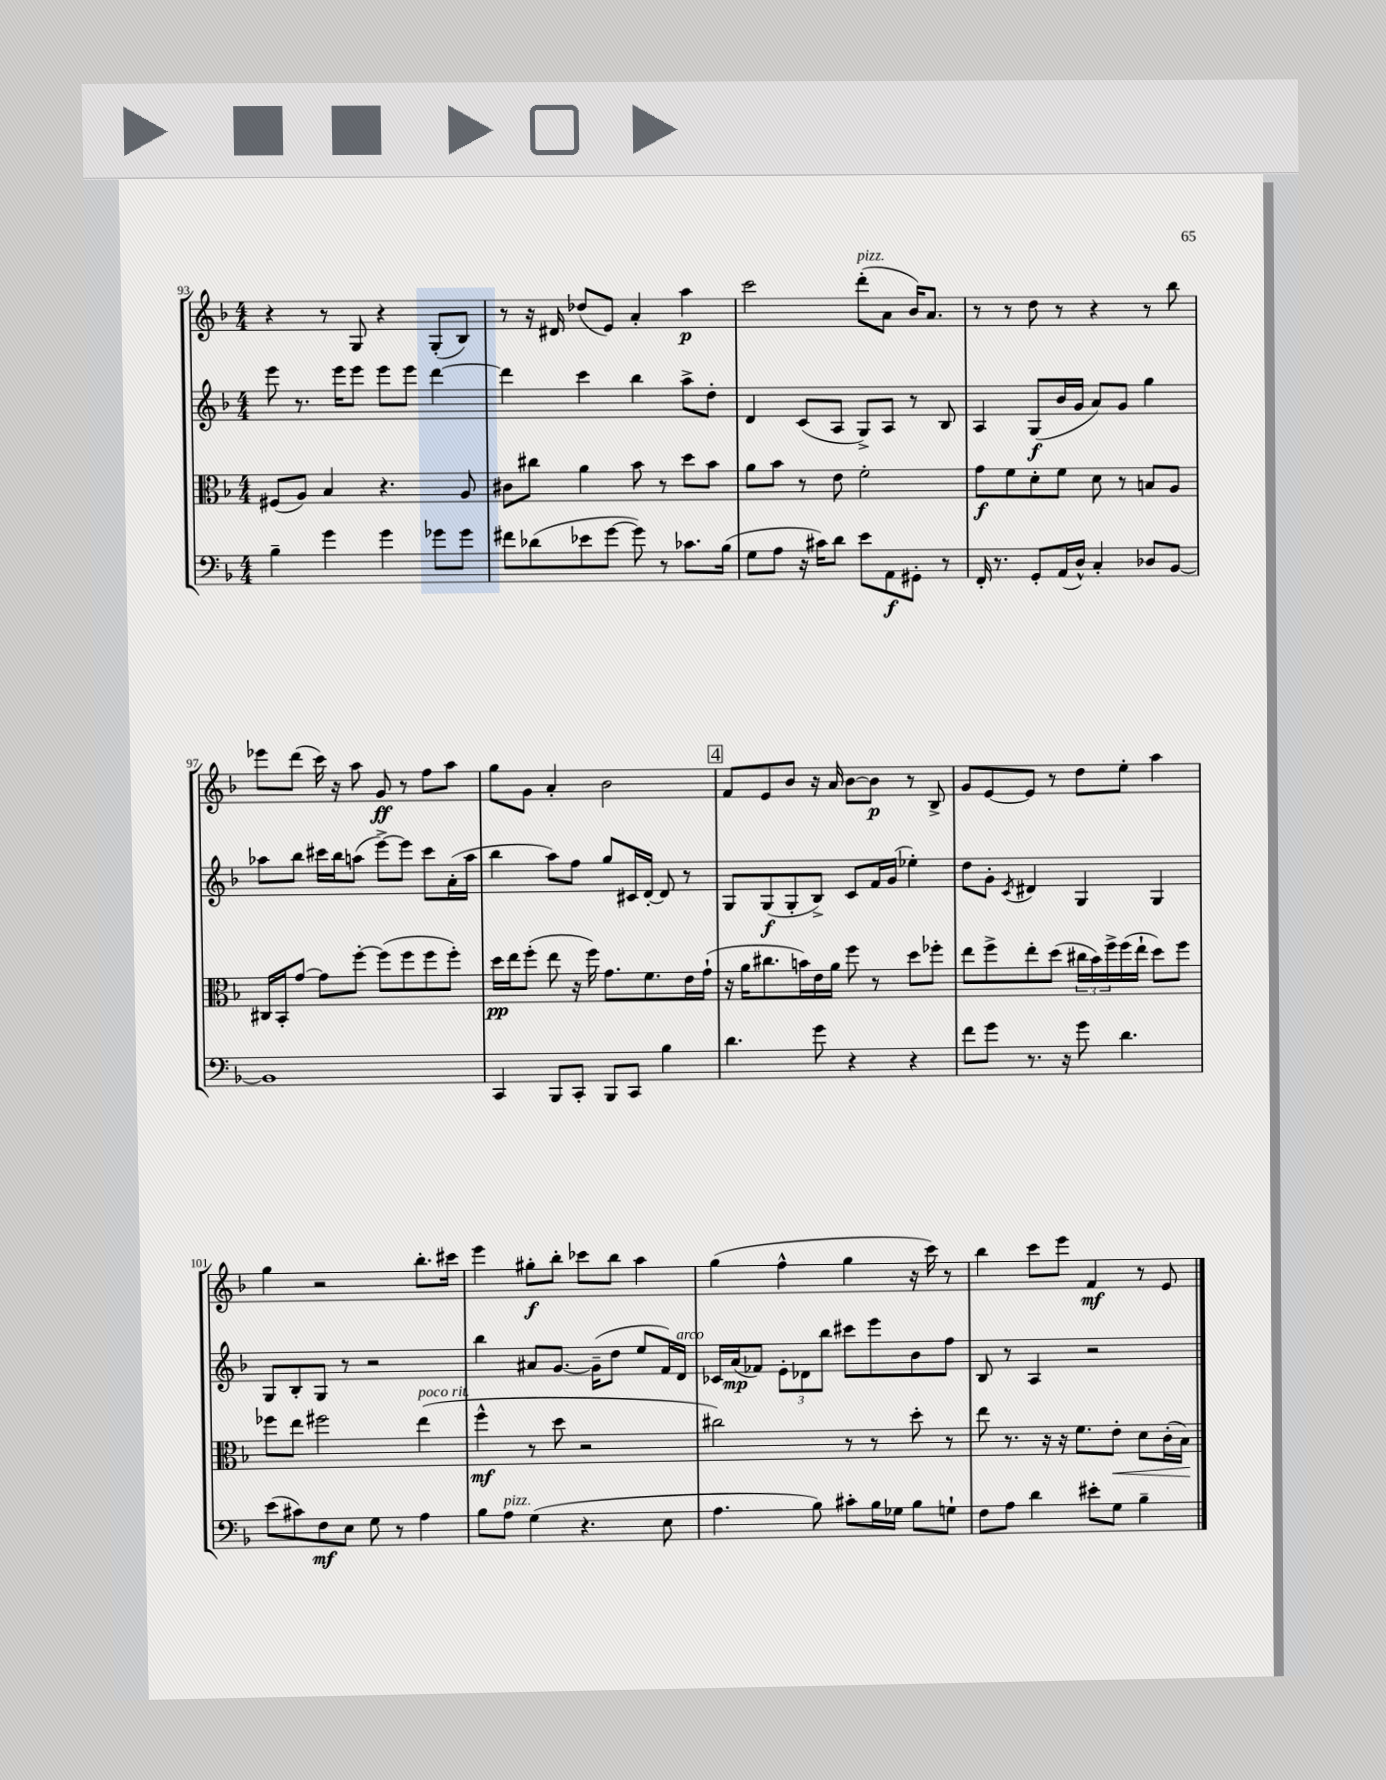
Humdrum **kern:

**kern	**dynam	**kern	**dynam	**kern	**dynam	**kern	**dynam
*part4	*part4	*part3	*part3	*part2	*part2	*part1	*part1
*staff4	*staff4	*staff3	*staff3	*staff2	*staff2	*staff1	*staff1
*clefF4	*	*clefC3	*	*clefG2	*	*clefG2	*
*k[b-]	*	*k[b-]	*	*k[b-]	*	*k[b-]	*
*M4/4	*	*M4/4	*	*M4/4	*	*M4/4	*
=93	=93	=93	=93	=93	=93	=93	=93
4B-~\	.	(8F#X/L	.	8eee\	.	4r	.
.	.	8A/J)	.	8.r	.	.	.
4g\	.	4B-/	.	.	.	8r	.
.	.	.	.	16eee\KL	.	.	.
.	.	.	.	8eee\J	.	8G/	.
4g\	.	4.r	.	8eee\L	.	4r	.
.	.	.	.	8eee\J	.	.	.
8g-X\L	.	.	.	[4ddd\	.	(8G'/L	.
8g-\J	.	8A/	.	.	.	8B-/J)	.
=94	=94	=94	=94	=94	=94	=94	=94
8f#X\L	.	8c#X\L	.	4ddd\]	.	8r	.
(8d-X\	.	8cc#X\J	.	.	.	16r	.
.	.	.	.	.	.	16d#X/	.
8e-X\	.	4a\	.	4ccc\	.	(8dd-X/L	.
[8g\J	.	.	.	.	.	8e/J)	.
8g\])	.	8b-\	.	4bb-\	.	4a'/	.
8r	.	8r	.	.	.	.	.
8.c-X\L	.	8dd\L	.	8aa^\L	.	4aa\	p
.	.	8b-\J	.	8dd'\J	.	.	.
(16B-\Jk	.	.	.	.	.	.	.
=95	=95	=95	=95	=95	=95	=95	=95
8G\L	.	8a\L	.	4d/	.	2ccc\	.
8A\J	.	8b-\J	.	.	.	.	.
16r	.	8r	.	(8c/L	.	.	.
16c#X\KL)	.	.	.	.	.	.	.
8d\J	.	8e\	.	8A/J	.	.	.
!	!	!	!	!	!	!LO:TX:a:i:t=pizz.	!
8e\L	.	2f'\	.	8G^/L)	.	(8ddd'\L	.
8AA\	f	.	.	8A/J	.	8a\J	.
8GG#X'\J	.	.	.	8r	.	16b-/KL)	.
.	.	.	.	.	.	8.a/J	.
8r	.	.	.	8B-/	.	.	.
=96	=96	=96	=96	=96	=96	=96	=96
16FF'/	.	8g\L	f	4A/	.	8r	.
8.r	.	.	.	.	.	.	.
.	.	8f\	.	.	.	8r	.
8GG'/L	.	8d'\	.	(8G/L	f	8dd\	.
(16AA/L	.	8f\J	.	16b-/L	.	8r	.
16D^^/JJ)	.	.	.	16g/JJ	.	.	.
4C'/	.	8d\	.	8a/L)	.	4r	.
.	.	8r	.	8g/J	.	.	.
8D-X/L	.	8Bn/L	.	4gg\	.	8r	.
[8BB-/J	.	8A/J	.	.	.	8bb-\	.
!!LO:LB:g=z
=97	=97	=97	=97	=97	=97	=97	=97
1BB-]	.	16C#X/LL	.	8aa-X\L	.	8eee-X\L	.
.	.	16BB-'/J	.	.	.	.	.
.	.	[8g/J	.	8bb-\J	.	(8ddd\J	.
.	.	8g\L]	.	16ccc#X\LL	.	16ccc\)	.
.	.	.	.	16bb-\J	.	16r	.
.	.	[8ff'\J	.	(8aan\J	.	8aa\	.
.	.	(8ff\L]	.	[8eee^\L)	.	8g/	ff
.	.	8ff\	.	8eee\J]	.	8r	.
.	.	8ff\	.	8ccc#\L	.	8ff\L	.
.	.	8ff'\J)	.	(16a'\L	.	8aa\J	.
.	.	.	.	16aa\JJ	.	.	.
=98	=98	=98	=98	=98	=98	=98	=98
4CC/	.	16dd\LL	pp	4bb-\	.	8gg\L	.
.	.	16ee\J	.	.	.	.	.
.	.	(8ff'\J	.	.	.	8g\J	.
8BBB-/L	.	8ee\	.	8aa\L)	.	4a'/	.
8CC'/J	.	16r	.	8ff\J	.	.	.
.	.	16ff\)	.	.	.	.	.
8BBB-/L	.	8.g\L	.	8gg/L	.	2b-\	.
8CC/J	.	.	.	16c#X/L	.	.	.
.	.	8.f\	.	[16d'/JJ	.	.	.
4B-\	.	.	.	8d/]	.	.	.
.	.	16e\L	.	8r	.	.	.
.	.	(16g`\JJ	.	.	.	.	.
!!LO:REH:place=s1:t=4
=99	=99	=99	=99	=99	=99	=99	=99
4.d\	.	16r	.	8G/L	.	8f/L	.
.	.	16a\KL	.	.	.	.	.
.	.	8.cc#X\	.	(8G/	f	8e/	.
.	.	.	.	8G'/	.	8b-/J	.
.	.	16bn\L)	.	.	.	.	.
8g\	.	16e\	.	8B-^/J)	.	16r	.
.	.	16a\JJ	.	.	.	16a/	.
4r	.	8ff\	.	8c/L	.	[8b-\L	.
.	.	8r	.	16f/L	.	8b-\J]	p
.	.	.	.	(16g/JJ	.	.	.
4r	.	8dd\L	.	4ee-X'\)	.	8r	.
.	.	8ff-X'\J	.	.	.	8B-^/	.
=100	=100	=100	=100	=100	=100	=100	=100
8f\L	.	8ee\L	.	8dd\L	.	8g/L	.
8g\J	.	8ff^\	.	8g'\J	.	[8e/	.
.	.	.	.	8qc/	.	.	.
8.r	.	8ee'\	.	4d#X/	.	8e/J]	.
.	.	(8dd\J	.	.	.	8r	.
16r	.	.	.	.	.	.	.
8g\	.	24cc#X\LL	.	4G/	.	8dd\L	.
.	.	24b-\)	.	.	.	.	.
.	.	24ff^\	.	.	.	.	.
4.d\	.	(16ff\	.	.	.	8ee'\J	.
.	.	16ee`\JJ	.	.	.	.	.
.	.	8dd\L)	.	4G/	.	4aa\	.
.	.	8ff\J	.	.	.	.	.
!!LO:LB:g=z
=101	=101	=101	=101	=101	=101	=101	=101
(8e\L	.	8ff-X\L	.	8G/L	.	4gg\	.
8c#X\)	.	8ee\J	.	8B-'/	.	.	.
8F\	mf	2ff#X\	.	8G/J	.	2r	.
8E\J	.	.	.	8r	.	.	.
8G\	.	.	.	2r	.	.	.
8r	.	.	.	.	.	.	.
!	!	!LO:TX:a:i:t=poco rit.	!	!	!	!	!
4A\	.	(4ee\	.	.	.	8.bb-'\L	.
.	.	.	.	.	.	16ccc#X\Jk	.
=102	=102	=102	=102	=102	=102	=102	=102
8B-\L	.	4ff^^\	mf	4bb-\	.	4eee\	.
!LO:TX:a:i:t=pizz.	!	!	!	!	!	!	!
8A\J	.	.	.	.	.	.	.
(4G\	.	8r	.	8a#X/L	.	8gg#X'\L	f
.	.	8dd\	.	[8.g/J	.	8bb-'\J	.
4.r	.	2r	.	.	.	8ccc-X\L	.
.	.	.	.	(16g~\KL]	.	.	.
.	.	.	.	8dd\J	.	8bb-\J	.
.	.	.	.	8ee/L	.	4aa\	.
8E\	.	.	.	16f/L)	.	.	.
!	!	!	!	!LO:TX:a:i:t=arco	!	!	!
.	.	.	.	16d/JJ	.	.	.
=103	=103	=103	=103	=103	=103	=103	=103
4.A\	.	2cc#X\)	.	16c-X/LL	.	(4gg\	.
.	.	.	.	(16a/J	mp	.	.
.	.	.	.	8f-X/J)	.	.	.
.	.	.	.	12e'\L	.	4ff^^\	.
.	.	.	.	12d-X\	.	.	.
8B-\)	.	.	.	.	.	.	.
.	.	.	.	12bb-\J	.	.	.
8c#X'\L	.	8r	.	8ccc#X\L	.	4gg\	.
16B-\L	.	8r	.	8eee\	.	.	.
16G-X\JJ	.	.	.	.	.	.	.
8B-\L	.	8dd'\	.	8b-\	.	16r	.
.	.	.	.	.	.	16ccc\)	.
8Gn`\J	.	8r	.	8ff\J	.	8r	.
=104	=104	=104	=104	=104	=104	=104	=104
8F\L	.	8ee\	.	8B-/	.	4bb-\	.
8A\J	.	8.r	.	8r	.	.	.
4d\	.	.	.	4A/	.	8ccc\L	.
.	.	16r	.	.	.	.	.
.	.	16r	.	.	.	8eee\J	.
.	.	8.f\L	.	.	.	.	.
8e#X'\L	.	.	.	2r	.	4f/	mf
!	!	!	!LO:HP:b	!	!	!	!
8G\J	.	8e'\J	<	.	.	.	.
4B-~\	.	8d\L	.	.	.	8r	.
.	.	(16c'\L	.	.	.	8e/	.
.	.	16B-\JJ)	.	.	.	.	.
.	.	.	[	.	.	.	.
==	==	==	==	==	==	==	==
*-	*-	*-	*-	*-	*-	*-	*-
